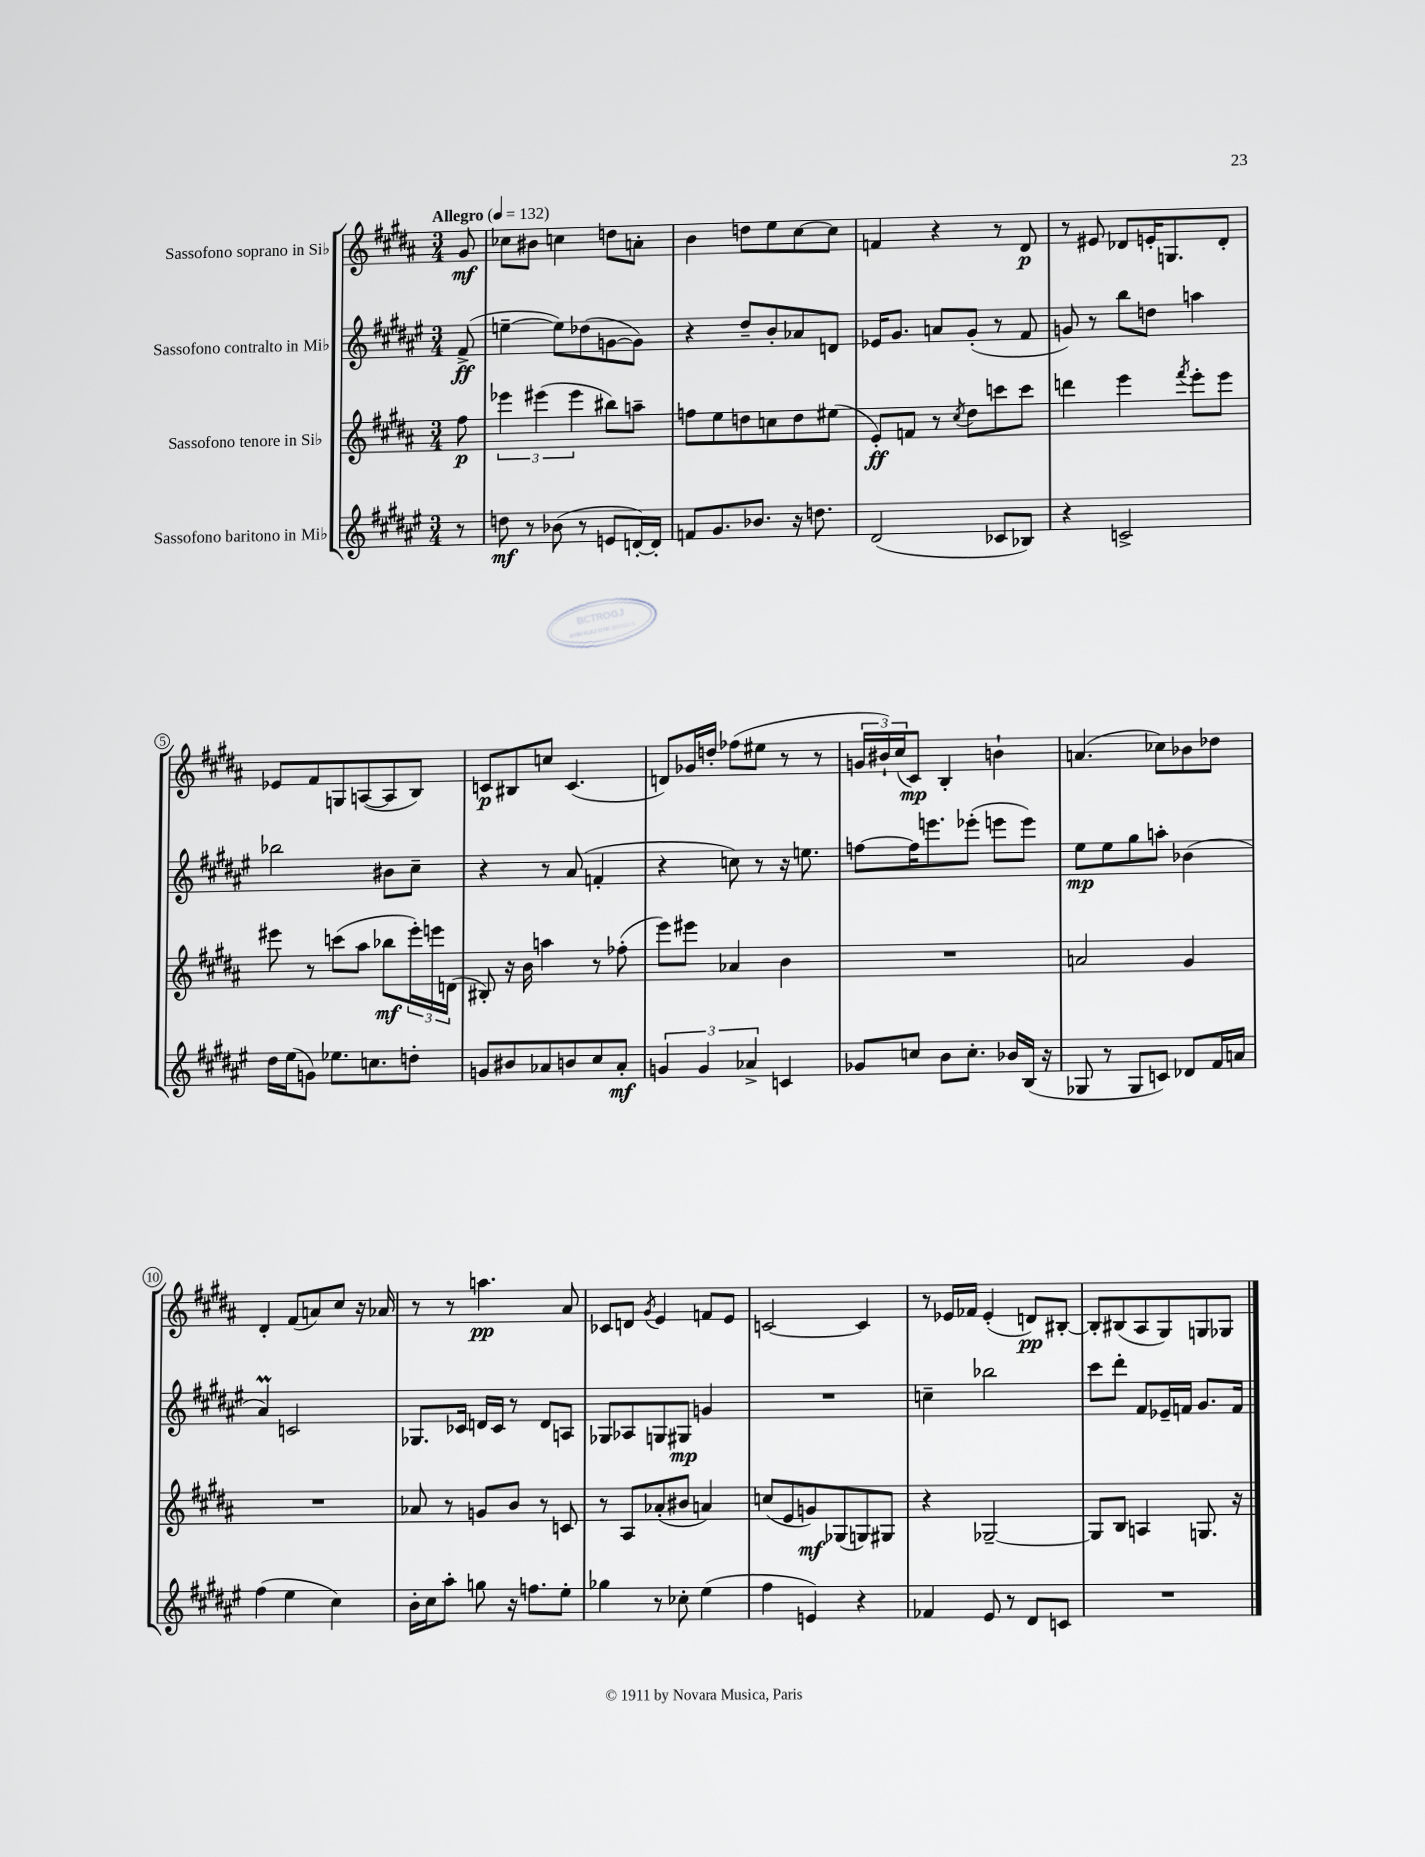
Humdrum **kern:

**kern	**dynam	**kern	**dynam	**kern	**dynam	**kern	**dynam
*part4	*part4	*part3	*part3	*part2	*part2	*part1	*part1
*staff4	*staff4	*staff3	*staff3	*staff2	*staff2	*staff1	*staff1
*I"Sassofono baritono in Mi♭	*	*I"Sassofono tenore in Si♭	*	*I"Sassofono contralto in Mi♭	*	*I"Sassofono soprano in Si♭	*
*clefG2	*	*clefG2	*	*clefG2	*	*clefG2	*
*k[f#c#g#d#a#e#]	*	*k[f#c#g#d#a#]	*	*k[f#c#g#d#a#e#]	*	*k[f#c#g#d#a#]	*
*M3/4	*	*M3/4	*	*M3/4	*	*M3/4	*
*MM132	*	*MM132	*	*MM132	*	*MM132	*
=	=	=	=	=	=	=	=
!	!	!	!	!	!	!LO:TX:a:B:t=Allegro	!
8r	.	8ff#\	p	(8f#^/	ff	8g#/	mf
=1	=1	=1	=1	=1	=1	=1	=1
8ddn\	mf	6eee-X\	.	[4een~\	.	8cc-X\L	.
8r	.	.	.	.	.	8b#X\J	.
.	.	(6eee#X\	.	.	.	.	.
(8b-X\	.	.	.	8ee\L])	.	4ccn\	.
.	.	6eee#\	.	.	.	.	.
8r	.	.	.	(8dd-X\	.	.	.
8en/L	.	8bb#X\L)	.	[8gn\	.	8ddn\L	.
[16dn'/L)	.	8aan~\J	.	8g\J])	.	8an'\J	.
16d'/JJ]	.	.	.	.	.	.	.
=2	=2	=2	=2	=2	=2	=2	=2
8fn/L	.	8ffn\L	.	4r	.	4b\	.
8.g#/	.	8ee\	.	.	.	.	.
.	.	8ddn\	.	8dd#~/L	.	8ddn\L	.
8.b-X/J	.	.	.	.	.	.	.
.	.	8ccn\	.	8b'/	.	8ee\	.
16r	.	8dd\	.	8a-X/	.	[8cc#\	.
8.ddn\	.	.	.	.	.	.	.
.	.	(8ee#X\J	.	8dn/J	.	8cc#\J]	.
=3	=3	=3	=3	=3	=3	=3	=3
(2d#/	.	8e'/L)	ff	16e-X/KL	.	4fn/	.
.	.	.	.	8.g#/J	.	.	.
.	.	8fn/J	.	.	.	.	.
.	.	8r	.	8an/L	.	4r	.
.	.	8qcc#/	.	.	.	.	.
.	.	8dd#\L	.	(8g#'/J	.	.	.
8c-X/L	.	8cccn\	.	8r	.	8r	.
8B-X/J)	.	8ccc\J	.	8f#/	.	8d#/	p
=4	=4	=4	=4	=4	=4	=4	=4
4r	.	4dddn\	.	8gn/)	.	8r	.
.	.	.	.	8r	.	8e#X/	.
2cn^/	.	4eee\	.	8bb\L	.	8d-X/L	.
.	.	.	.	8ddn\J	.	16en'/K	.
.	.	.	.	.	.	8.Gn/	.
.	.	8qfff#/	.	.	.	.	.
.	.	8eee'\L	.	4aan\	.	.	.
.	.	8eee\J	.	.	.	8d-'/J	.
!!LO:LB:g=z
=5	=5	=5	=5	=5	=5	=5	=5
16dd#\LL	.	8eee#X\	.	2bb-X\	.	8e-X/L	.
(16ee#\J	.	.	.	.	.	.	.
8gn\J)	.	8r	.	.	.	8f#/	.
8.ee-X\L	.	(8cccn\L	.	.	.	8Gn/	.
.	.	8aa#\J	.	.	.	([8An/	.
8.ccn\	.	.	.	.	.	.	.
.	.	8bb-X\L	mf	8b#X\L	.	8A/]	.
8ddn'\J	.	24eee#'\L)	.	8cc#~\J	.	8B/J)	.
.	.	24eeen\	.	.	.	.	.
.	.	(24dn\JJ	.	.	.	.	.
=6	=6	=6	=6	=6	=6	=6	=6
8gn/L	.	8B#X'/)	.	4r	.	8cn/L	p
8b#X/	.	16r	.	.	.	8B#X/	.
.	.	16b\	.	.	.	.	.
8a-X/	.	4aan\	.	8r	.	8ccn/J	.
8bn/	.	.	.	(8a#/	.	(4.c/	.
8cc#/	.	8r	.	4fn'/	.	.	.
8a-'/J	mf	(8ff-X'\	.	.	.	.	.
=7	=7	=7	=7	=7	=7	=7	=7
6gn/	.	8eee\L)	.	4r	.	8dn/L)	.
.	.	8eee#X\J	.	.	.	16g-X/L	.
6g/	.	.	.	.	.	.	.
.	.	.	.	.	.	16ddn'/JJ	.
.	.	4a-X/	.	8ccn\)	.	(8ff-X\L	.
6a-X^/	.	.	.	.	.	.	.
.	.	.	.	8r	.	8ee#X\J	.
4cn/	.	4b\	.	16r	.	8r	.
.	.	.	.	8.een\	.	.	.
.	.	.	.	.	.	8r	.
=8	=8	=8	=8	=8	=8	=8	=8
8g-X/L	.	2.r	.	[8ffn\L	.	24gn/LL	.
.	.	.	.	.	.	24b#X`/)	.
.	.	.	.	.	.	(24cc#/J	.
8ccn/J	.	.	.	16ff\K]	.	8c#/J)	mp
.	.	.	.	8.eeen\	.	.	.
8b\L	.	.	.	.	.	4B'/	.
8.cc'\J	.	.	.	(8eee-X'\J	.	.	.
.	.	.	.	8eeen\L	.	4bn`\	.
16b-X/LL	.	.	.	.	.	.	.
(16B/JJ	.	.	.	8eee\J)	.	.	.
16r	.	.	.	.	.	.	.
=9	=9	=9	=9	=9	=9	=9	=9
8G-X/	.	2an/	.	8ee#\L	mp	(4.an/	.
8r	.	.	.	8ee#\	.	.	.
8G-/L	.	.	.	8gg#\	.	.	.
8cn/J)	.	.	.	8aan'\J	.	8cc-X\L)	.
8d-X/L	.	4g#/	.	(4b-X\	.	8b-X\	.
16f#/L	.	.	.	.	.	8dd-X\J	.
16an/JJ	.	.	.	.	.	.	.
!!LO:LB:g=z
=10	=10	=10	=10	=10	=10	=10	=10
(4ff#\	.	2.r	.	4a#m/)	.	4d#'/	.
4ee#\	.	.	.	2cn/	.	(8f#/L	.
.	.	.	.	.	.	8an/)	.
4cc#\)	.	.	.	.	.	8cc#/J	.
.	.	.	.	.	.	16r	.
.	.	.	.	.	.	16a-X/	.
=11	=11	=11	=11	=11	=11	=11	=11
16b'\LL	.	8a-X/	.	8.G-X/L	.	8r	.
16cc#\J	.	.	.	.	.	.	.
8aa#'\J	.	8r	.	.	.	8r	.
.	.	.	.	16c-X/Jk	.	.	.
8ggn\	.	8gn/L	.	16dn/LL	.	4.aan\	pp
.	.	.	.	16c-/JJ	.	.	.
16r	.	8b/J	.	8r	.	.	.
8.ffn\L	.	.	.	.	.	.	.
.	.	8r	.	8d/L	.	.	.
8ee#'\J	.	8cn/	.	8An/J	.	8a#/	.
=12	=12	=12	=12	=12	=12	=12	=12
4gg-X\	.	8r	.	8G-X/L	.	8c-X/L	.
.	.	8A#/L	.	8A-X/	.	8dn/J	.
.	.	.	.	.	.	8qg#/	.
8r	.	(8a-X'/	.	8Gn/	.	4e/	.
8cc-X'\	.	8b#X/J	.	8G#X/J	mp	.	.
(4ee#\	.	4an/)	.	4gn/	.	8fn/L	.
.	.	.	.	.	.	8e/J	.
=13	=13	=13	=13	=13	=13	=13	=13
4ff#\	.	(8ccn/L	.	2.r	.	[2cn/	.
.	.	8e/	.	.	.	.	.
4en/)	.	8gn/)	mf	.	.	.	.
.	.	(8G-X/	.	.	.	.	.
4r	.	8Gn/)	.	.	.	4c/]	.
.	.	8G#X/J	.	.	.	.	.
=14	=14	=14	=14	=14	=14	=14	=14
4f-X/	.	4r	.	4ccn~\	.	8r	.
.	.	.	.	.	.	16e-X/LL	.
.	.	.	.	.	.	16f-X/JJ	.
8e#/	.	[2G-X~/	.	2bb-X\	.	(4e-'/	.
8r	.	.	.	.	.	.	.
8d#/L	.	.	.	.	.	8dn/L)	pp
8cn/J	.	.	.	.	.	[8B#X'/J	.
=15	=15	=15	=15	=15	=15	=15	=15
2.r	.	8G-/L]	.	8ccc#\L	.	8B#'/L]	.
.	.	8B/J	.	8ddd#'\J	.	(8B#X/	.
.	.	4An/	.	8f#/L	.	8A#/	.
.	.	.	.	16e-X~/L	.	8G#/)	.
.	.	.	.	16fn/JJ	.	.	.
.	.	8.Gn/	.	8.g#/L	.	8Gn/	.
.	.	.	.	.	.	8G-X/J	.
.	.	16r	.	16f/Jk	.	.	.
==	==	==	==	==	==	==	==
*-	*-	*-	*-	*-	*-	*-	*-
